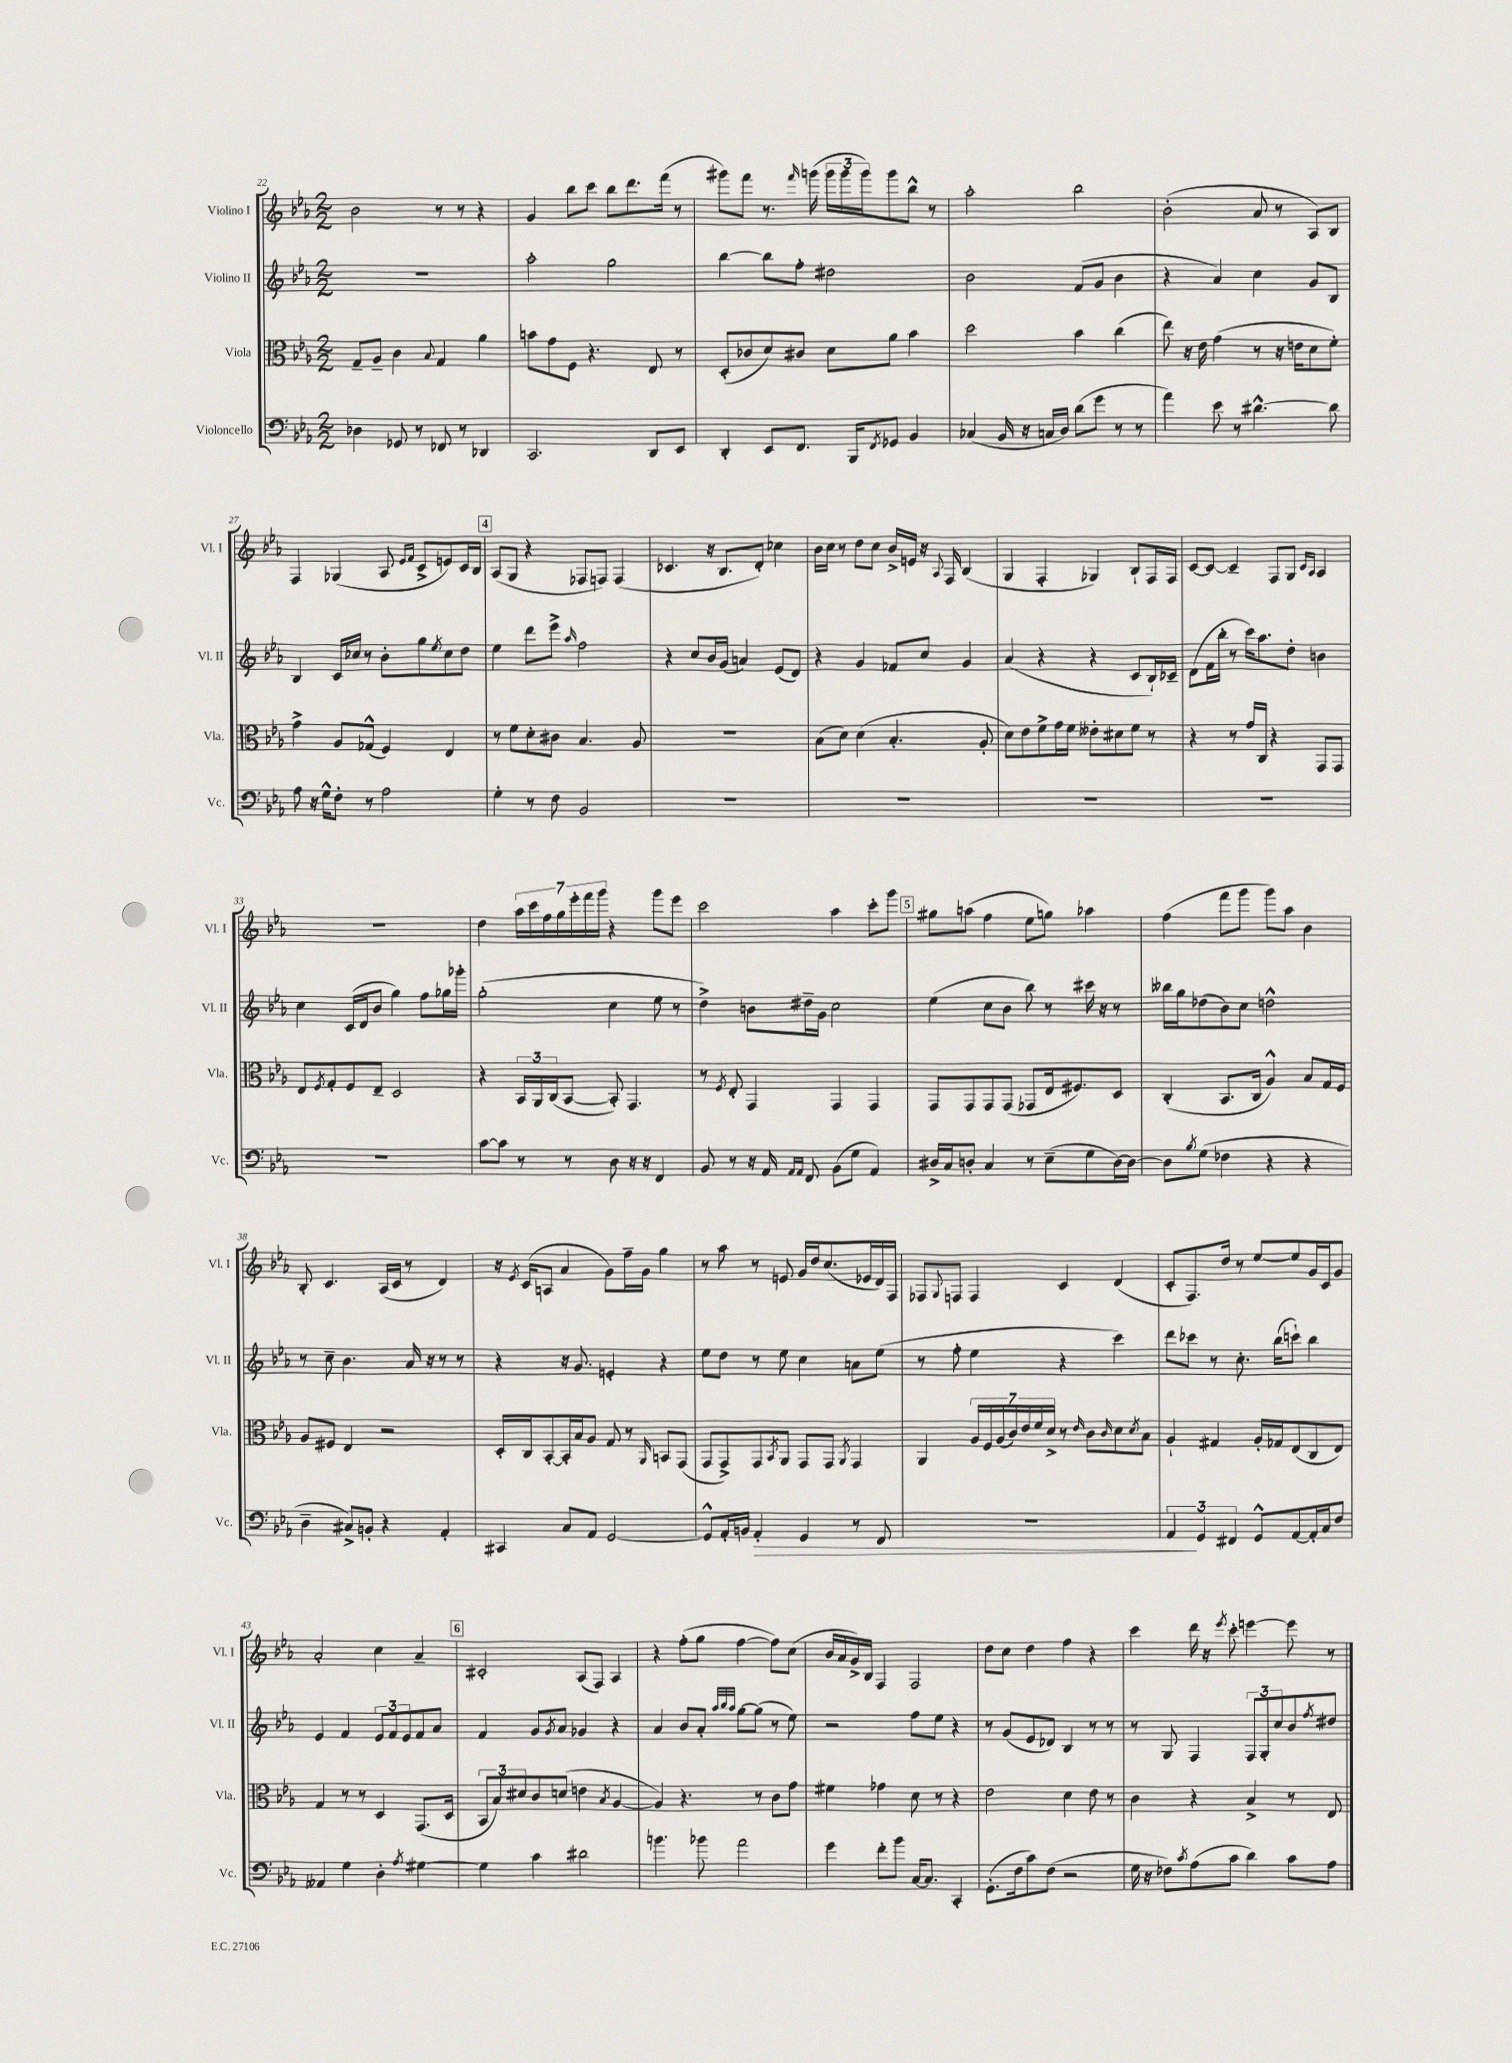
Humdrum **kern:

**kern	**dynam	**kern	**kern	**kern
*part4	*part4	*part3	*part2	*part1
*staff4	*staff4	*staff3	*staff2	*staff1
*I"Violoncello	*	*I"Viola	*I"Violino II	*I"Violino I
*I'Vc.	*	*I'Vla.	*I'Vl. II	*I'Vl. I
*clefF4	*	*clefC3	*clefG2	*clefG2
*k[b-e-a-]	*	*k[b-e-a-]	*k[b-e-a-]	*k[b-e-a-]
*M2/2	*	*M2/2	*M2/2	*M2/2
=22	=22	=22	=22	=22
4D-X\	.	8G~/L	1r	2b-\
.	.	8A-~/J	.	.
8GG-X/	.	4c\	.	.
8r	.	.	.	.
.	.	8qqB-/	.	.
8FF-X/	.	4G/	.	8r
8r	.	.	.	8r
4DD-X/	.	4a-\	.	4r
=23	=23	=23	=23	=23
2.CC/	.	8bn\L	2aa-'\	4g/
.	.	8g\	.	.
.	.	8F\J	.	8bb-\L
.	.	4.r	.	8ccc\J
.	.	.	2gg\	8bb-\L
.	.	.	.	8.ddd\
8DD/L	.	8E-/	.	.
.	.	.	.	(16fff\Jk
8EE-/J	.	8r	.	8r
=24	=24	=24	=24	=24
4DD'/	.	(8D'/L	[4bb-\	8ggg#X\L)
.	.	8c-X/	.	8fff\J
8EE-/L	.	8d/)	8bb-\L]	8.r
8.FF/J	.	8c#X/J	8ff'\J	.
.	.	.	.	16qqfff/
.	.	.	.	(16gggn\
.	.	8d\L	2dd#X\	24ggg\LL
.	.	.	.	24ggg\
16BBB-/KL	.	.	.	.
.	.	.	.	24ggg\J)
8qFF/	.	.	.	.
8GG-X/J	.	8a-\J	.	8ggg\
4BB-/	.	4b-\	.	8bb-^^\J
.	.	.	.	8r
=25	=25	=25	=25	=25
(4C-X/	.	2dd\	2b-\	2aa-'\
16BB-/	.	.	.	.
16r	.	.	.	.
16Cn/LL	.	.	.	.
16D/JJ)	.	.	.	.
(8d\L	.	4b-\	(8f/L	2bb-\
8g\J	.	.	8g/J	.
8r	.	(4cc\	4b-\	.
8r	.	.	.	.
=26	=26	=26	=26	=26
4a-\)	.	8ee-\)	4r	(2b-'\
.	.	16r	.	.
.	.	16e-\	.	.
8e-\	.	(4g\	4a-/)	.
8r	.	.	.	.
[4.d#X^^\	.	8r	4cc\	8a-/
.	.	16r	.	8r
.	.	16en\KL	.	.
.	.	8d\	8g/L	8A-/L)
8d#\]	.	8f'\J)	8B-/J	8B-/J
!!LO:LB:g=z
=27	=27	=27	=27	=27
8A-\	.	4g^\	4B-/	4F/
16r	.	.	.	.
16G^^\KL	.	.	.	.
8F'\J	.	8A-/L	16c/LL	(4G-X/
.	.	.	16cc-X/JJ	.
8r	.	(8G-X^^/J	8r	.
2A-\	.	4F/)	8b-'\L	8A-/
.	.	.	.	16qqe-/LL
.	.	.	.	16qqf/JJ
.	.	.	8gg\	8c^/L
.	.	.	8qee-/	.
.	.	4E-/	8cc-\	8en/)
.	.	.	8dd\J	16c/L
.	.	.	.	16B-/JJ
!!LO:REH:place=s1:t=4
=28	=28	=28	=28	=28
4G'\	.	8r	4ee-\	(8A-/L
.	.	8f\L	.	8G/J
8r	.	8d'\	8ddd\L	4r
8F\	.	8c#X\J	8eee-^\J	.
.	.	.	16qqaa-/	.
2BB-/	.	4.B-/	2ff\	8F-X/L
.	.	.	.	8Fn/J)
.	.	.	.	(4F/
.	.	8A-/	.	.
=29	=29	=29	=29	=29
1r	.	1r	4r	4.c-X/
.	.	.	8cc/L	.
.	.	.	16b-/L	16r
.	.	.	(16g/JJ	8.B-/L
.	.	.	4an/)	.
.	.	.	.	8d'/J)
.	.	.	(8e-/L	4cc-X\
.	.	.	8d/J)	.
=30	=30	=30	=30	=30
1r	.	(8B-\L	4r	16b-\LL
.	.	.	.	16cc\JJ
.	.	8d\J)	.	8r
.	.	(4d\	4g/	8dd\L
.	.	.	.	8cc\J
.	.	4.B-'/	8f-X/L	16b-^/LL
.	.	.	.	16en/JJ
.	.	.	8cc/J	16r
.	.	.	.	8qqA-/
.	.	.	.	16F/
.	.	.	4g/	(4B-/
.	.	8A-'/	.	.
=31	=31	=31	=31	=31
1r	.	8d\L)	(4a-/	4G/
.	.	8e-\	.	.
.	.	8f^\	4r	4F'/
.	.	16g\L	.	.
.	.	16f\JJ	.	.
.	.	8e--X'\L	4r	4G-X/)
.	.	8d#X\	.	.
.	.	8f\J	8c/L	8B-`/L
.	.	8r	16B-`/L)	16F/L
.	.	.	16c-X~/JJ	16F/JJ
=32	=32	=32	=32	=32
1r	.	4r	(8d\L	[8c/L
.	.	.	16f\L	8c/J_
.	.	.	16bb-'\JJ	.
.	.	8r	8r	4c~/]
.	.	16g/LL	16ccc\KL)	.
.	.	16C/JJ	8.aa-\	.
.	.	4r	.	8F/L
.	.	.	8dd'\J	8G/J
.	.	.	.	16qqc/LL
.	.	.	.	16qqA-/JJ
.	.	8GG/L	4bn\	4A-/
.	.	8GG/J	.	.
!!LO:LB:g=z
=33	=33	=33	=33	=33
1r	.	8E-/L	4cc\	1r
.	.	8qF/	.	.
.	.	8G'/	.	.
.	.	8F/	(16c/LL	.
.	.	.	16d/J	.
.	.	8E-~/J	8b-/J	.
.	.	2D/	4gg\)	.
.	.	.	8ff\L	.
.	.	.	16gg-X\L	.
.	.	.	16ggg-X'\JJ	.
=34	=34	=34	=34	=34
[8c\L	.	4r	(2gg'\	4dd\
8c\J]	.	.	.	.
8r	.	24BB-/LL	.	28aa-\LL
.	.	.	.	28ccc\
.	.	24AA-/	.	.
.	.	.	.	28ff\
.	.	(24C/J	.	.
.	.	.	.	28gg\
8r	.	[8BB-/J	.	.
.	.	.	.	28eee-'\
.	.	.	.	28fff\
.	.	.	.	28ggg\JJ
8D\	.	8BB-'/])	4cc\	4r
16r	.	4.GG/	.	.
16r	.	.	.	.
4FF/	.	.	8ee-\	8ggg\L
.	.	.	8r	8eee-\J
=35	=35	=35	=35	=35
8BB-/	.	8r	4dd^\)	2ccc\
.	.	8qF/	.	.
8r	.	8E-'/	.	.
16r	.	4GG/	8bn\L	.
16AA-/	.	.	.	.
16qqAA-/LL	.	.	.	.
16qqAA-/JJ	.	.	.	.
8FF/	.	.	16dd#X~\L	.
.	.	.	16g\JJ	.
(8BB-\L	.	4GG/	2cc\	4aa-\
8G\J	.	.	.	.
4AA-/)	.	4GG/	.	8ccc'\L
.	.	.	.	8ggg\J
!!LO:REH:place=s1:t=5
=36	=36	=36	=36	=36
16D#X^/LL	.	8GG/L	(4ee-\	8gg#X\L
16C/J	.	.	.	.
8Dn'/J	.	8GG/	.	(8aan\J
4C/	.	8GG/	8cc\L	4ff\
.	.	(8GG/J	8b-\J	.
8r	.	8GG-X/L	8bb-\)	8ee-\L
(8E-~\L	.	16E-/k	8r	8ggn\J)
.	.	8.F#X/)	.	.
8G\	.	.	16ccc#X\	4aa-X\
.	.	.	16r	.
[16D\L)	.	8D/J	8r	.
16D\JJ_	.	.	.	.
=37	=37	=37	=37	=37
8D\L]	.	(4C'/	16bb--X\LL	(4ff\
.	.	.	16gg\J	.
8qB-/	.	.	.	.
(8G\J	.	.	(8dd-X\	.
4F-X\	.	8.BB-/L	8b-\)	8fff\L
.	.	.	8cc\J	8ggg\J
.	.	16C/Jk	.	.
4r	.	4A-^^/)	2ddn^^\	8ggg\L)
.	.	.	.	8aa-\J
4r	.	8B-/L	.	4b-\
.	.	16G/L	.	.
.	.	16F/JJ	.	.
!!LO:LB:g=z
=38	=38	=38	=38	=38
4D~\	.	8A-/L	8r	8B-'/
.	.	8F#X/J	8cc~\	4.c/
8C#X^/L)	.	4E-/	4.b-\	.
8BBn'/J	.	.	.	.
4r	.	2r	.	(16A-/LL
.	.	.	.	16c/JJ
.	.	.	16a-/	8r
.	.	.	16r	.
4AA-'/	.	.	8r	4d/)
.	.	.	8r	.
=39	=39	=39	=39	=39
4CC#X/	.	16D'/LL	4r	16r
.	.	.	.	8qe-/
.	.	16C/J	.	(16c/KL
.	.	[8BB-'/	.	8An/J
8C/L	.	16BB-'/L]	16r	4a-/
.	.	16B-/J	8.g/	.
8AA-/J	.	8A-/J	.	.
[2GG/	.	8G/	4en'/	8g\L)
.	.	8r	.	16ff~\L
.	.	.	.	16g\JJ
.	.	16qqAA-/	.	.
.	.	8BBn/L	4r	4gg\
.	.	(8GG/J	.	.
=40	=40	=40	=40	=40
8GG^^/L]	.	8GG/L	8ee-\L	8r
16AA-'/L	.	8GG^/)	8dd\J	8aa-\
16BBn/JJ	.	.	.	.
!	!LO:HP:b	!	!	!
4AA-'/	>	8GG/	8r	8r
.	.	8qBB-/	.	.
.	.	8AA-/J	8ee-\	8en/
4GG/	.	8GG/L	4cc\	16g/LL
.	.	.	.	16dd/J
.	.	8GG/J	.	(8.cc/
.	.	8qAA-/	.	.
8r	.	4GG/	8an\L	.
.	.	.	.	16e-X/L
8FF/	.	.	(8ee-\J	16d/)
.	.	.	.	16F/JJ
=41	=41	=41	=41	=41
1r	.	4AA-/	8r	8F-X/L
.	.	.	.	8qqG/
.	.	.	8ff'\	8Fn/J
.	.	28A-/LL	4ee-\	4F/
.	.	28F/	.	.
.	.	(28A-/	.	.
.	.	28c/)	.	.
.	.	28e-/	.	.
.	.	28f/	.	.
.	.	28d^/JJ	.	.
.	.	8r	4r	4c/
.	.	16qqe-/	.	.
.	.	8c\L	.	.
.	.	16qqc/	.	.
.	.	8d\	4ccc\)	(4d/
.	.	8qd/	.	.
.	.	8B-\J	.	.
=42	=42	=42	=42	=42
6AA-/	.	4A-`/	8ddd\L	8c'/L
.	.	.	8ccc-X\J	8.F/)
6GG/	]	.	.	.
.	.	4G#X/	8r	.
.	.	.	.	16dd/Jk
6FF#X/	.	.	.	.
.	.	.	8.cc'\	8r
8GG^^/L	.	16A-'/LL	.	[8ee-/L
.	.	16G-X/J	(16bb-\KL	.
[8AA-/	.	(8E-/	8cccn`\J)	8ee-/]
16AA-'/L]	.	8C/	4bb-\	16g/L
16C/J	.	.	.	16c/J
8F/J	.	8E-/J)	.	8g/J
!!LO:LB:g=z
=43	=43	=43	=43	=43
4AA--X/	.	4G/	4e-/	2a-'/
4G\	.	8r	4f/	.
.	.	8r	.	.
4D'\	.	4D/	12e-/L	4cc\
.	.	.	12f/	.
.	.	.	12e-/	.
8qA-/	.	.	.	.
[4G#X\	.	(8.GG/L	8f/	4a-~/
.	.	.	8a-/J	.
.	.	16D/Jk	.	.
!!LO:REH:place=s1:t=6
=44	=44	=44	=44	=44
4G#\]	.	12BB-/L	4f/	2c#X'/
.	.	12B-/)	.	.
.	.	12d#X/	.	.
4c\	.	8c/	8g/L	.
.	.	.	8qg/	.
.	.	(8dn/J	8a-/J	.
2d#X\	.	4en\	4g-X/	(8A-/L
.	.	.	.	8F/J)
.	.	8qB-/	.	.
.	.	[4A-/	4r	4A-/
=45	=45	=45	=45	=45
4.bn\	.	4A-/])	4a-/	4r
.	.	4.r	8b-/L	(8ff'\L
8b-X\	.	.	8a-'/J	8gg\J
.	.	.	32qqaa-/LLL	.
.	.	.	32qqbb-/	.
.	.	.	32qqaa-/JJJ	.
2a-\	.	.	[8gg\L	[4ff\
.	.	8r	(8gg\J]	.
.	.	8c\L	8r	8ff\L])
.	.	8g\J	8ee-\)	(8cc\J
=46	=46	=46	=46	=46
4g\	.	4f#X\	2r	16b-/LL
.	.	.	.	16a-/
.	.	.	.	16g^/)
.	.	.	.	16B-/JJ
8f'\L	.	4g-X\	.	4F/
8b-\J	.	.	.	.
[16C/KL	.	8d\	8ff\L	2F/
8.C/J]	.	.	.	.
.	.	8r	8ee-\J	.
4CC'/	.	4r	4r	.
=47	=47	=47	=47	=47
(8.GG'\L	.	2e-\	8r	8dd\L
.	.	.	(8g/L	8cc\J
16F\k	.	.	.	.
8c\)	.	.	8e-/	4dd\
(8F\J	.	.	8d-X/J)	.
2r	.	4d\	4B-/	4ff\
.	.	8e-\	8r	4r
.	.	8r	8r	.
=48	=48	=48	=48	=48
16G\	.	4c\	8r	4ccc\
16r	.	.	.	.
8F-X\L)	.	.	8G/	.
8qc/	.	.	.	.
(8A-\	.	4r	4F/	16ddd\
.	.	.	.	16r
.	.	.	.	8qeee-/
8c\J	.	.	.	8ccc'\
4d\)	.	4B-^/	12F/L	[4eeen\
.	.	.	12G'/	.
.	.	.	12cc/	.
8c\L	.	8r	8b-/	8eee\]
.	.	.	8qff/	.
8A-\J	.	8E-/	8dd#X/J	8r
==	==	==	==	==
*-	*-	*-	*-	*-
